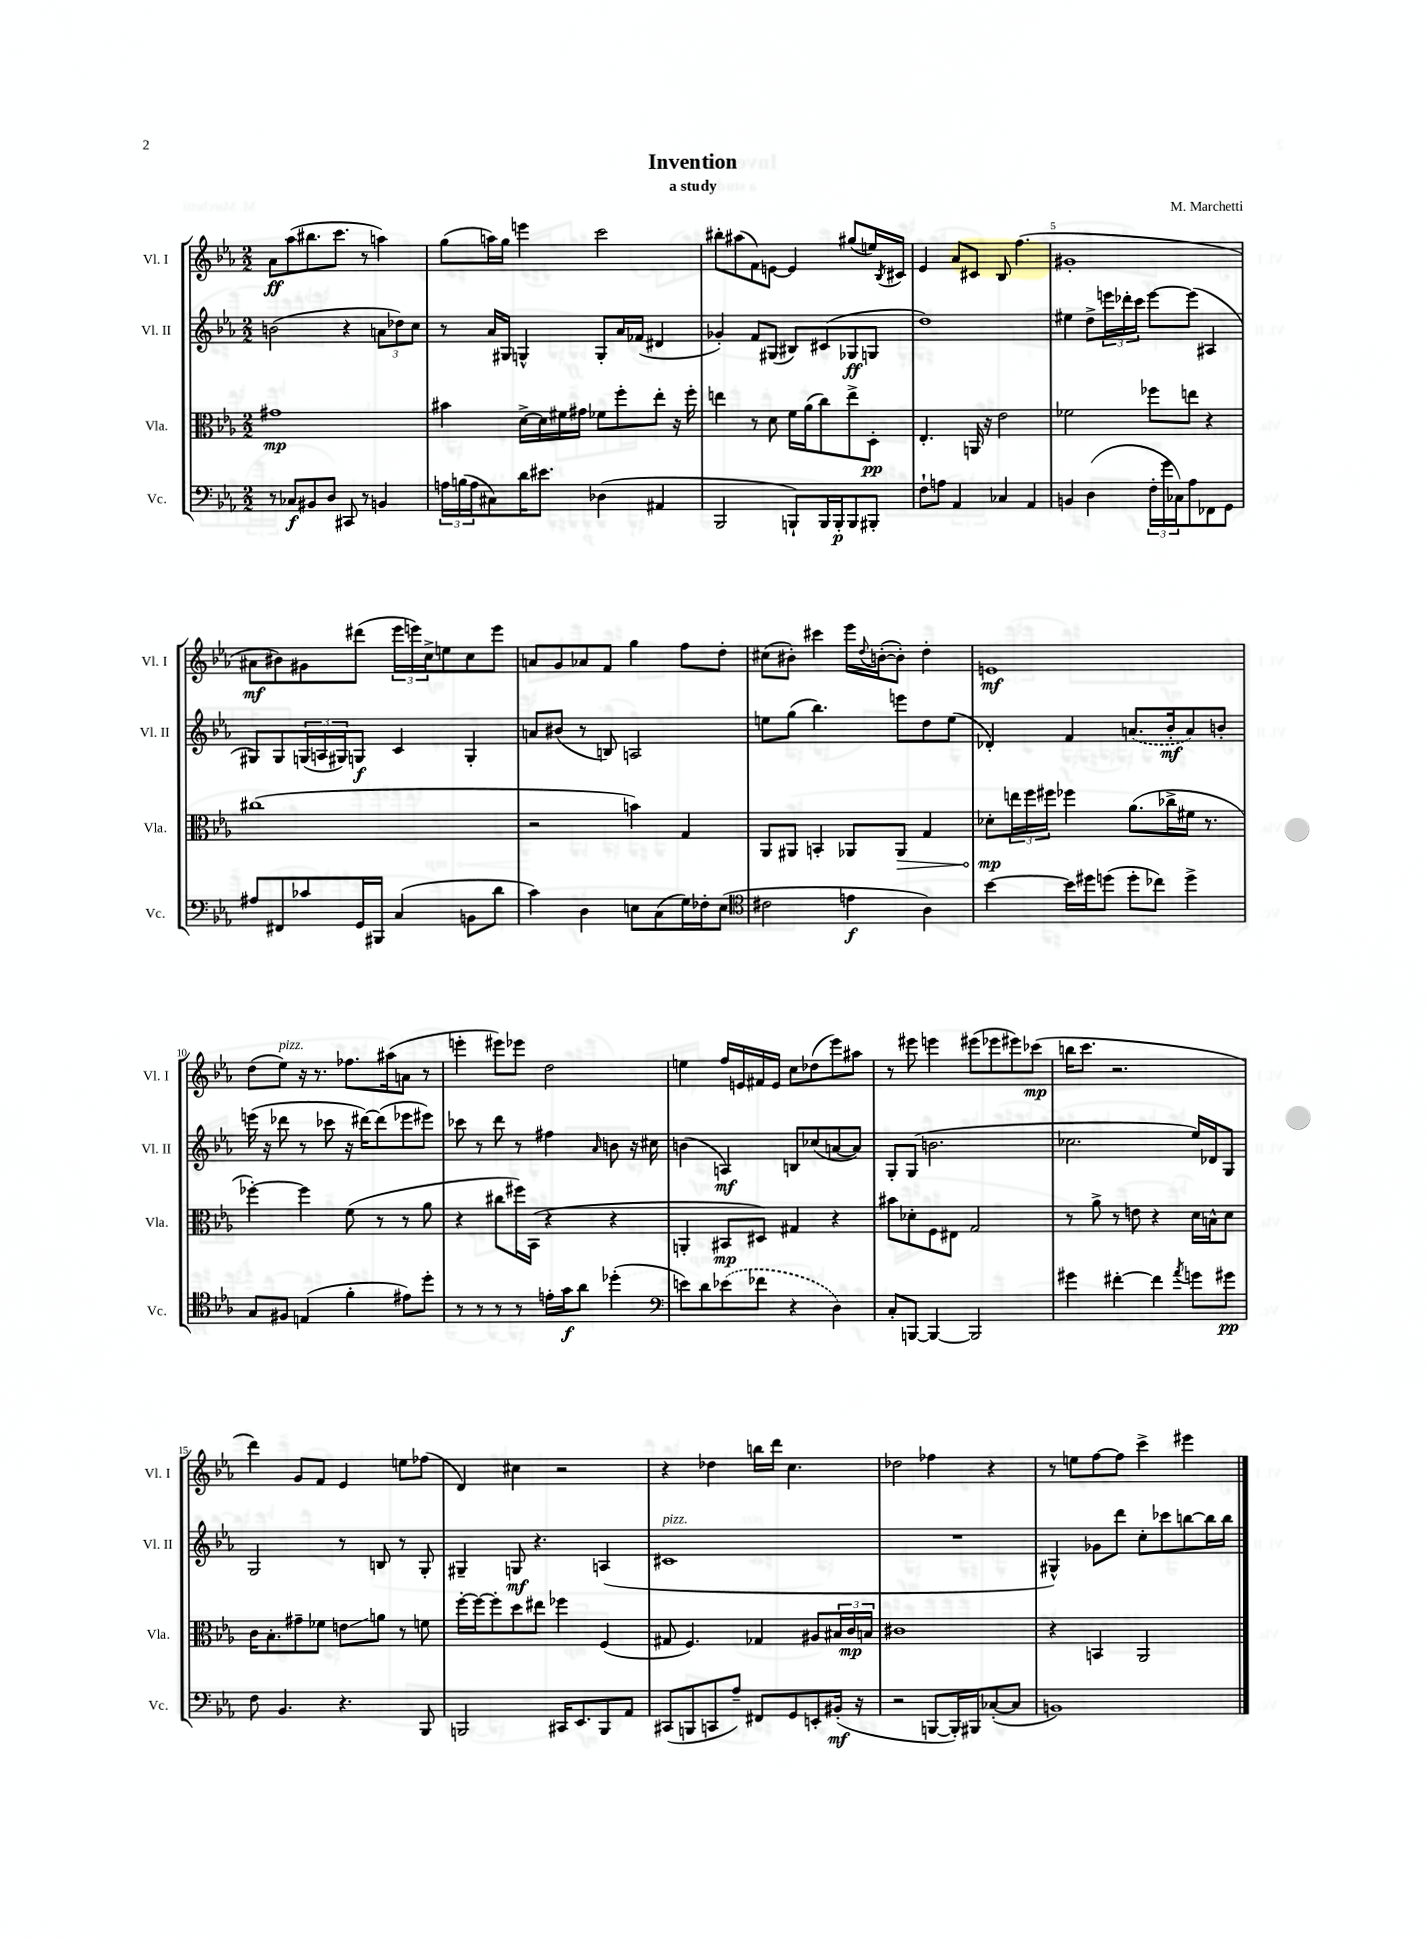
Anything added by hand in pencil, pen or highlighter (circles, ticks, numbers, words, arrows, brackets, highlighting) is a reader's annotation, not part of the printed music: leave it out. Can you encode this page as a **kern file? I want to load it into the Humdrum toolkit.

**kern	**kern	**kern	**kern
*staff4	*staff3	*staff2	*staff1
*clefF4	*clefC3	*clefG2	*clefG2
*k[b-e-a-]	*k[b-e-a-]	*k[b-e-a-]	*k[b-e-a-]
*M2/2	*M2/2	*M2/2	*M2/2
8r	1g#	(2b	8a-
8C-	.	.	(8aa-
8BB#	.	.	8.bb#
8D	.	.	.
.	.	.	8.ccc
8CC#	.	4r	.
8r	.	.	8r
4BB	.	12a	4aa)
.	.	12dd-)	.
.	.	12cc	.
=	=	=	=
24A	4b#	8r	(8gg
(24B	.	.	.
24A	.	.	.
8C#)	.	16a-	16aa)
.	.	16G#	16gg
16d	[16d^	4G^^	4eee
8.e#	16d]	.	.
.	16f#	.	.
.	16g#	.	.
(4D-	8f-	8G'	2ccc
.	8ff'	16a-	.
.	.	(16f-	.
4AA#	8ee-'	4d#	.
.	16r	.	.
.	16ff'	.	.
=	=	=	=
2BBB-	4ee	4g-')	8bb#'
.	.	.	(8aa#
.	8r	8f	8f)
.	8d	(8G#	[8e
8BBB`)	16f	8B#)	4e]
.	(16a-	.	.
16BBB	8cc)	(8c#	.
16BBB'	.	.	.
8BBB	8ee^	8G-	(8gg#
8BBB#'	8D'	8G	16ee)
.	.	.	8qB-
.	.	.	16c#
=	=	=	=
8F`	4.E-'	1dd)	4e-
8A	.	.	.
4AA-	.	.	8a-
.	16AA	.	8c#
.	16r	.	.
4C-	2e-	.	8B-
.	.	.	(4.ff
4AA-	.	.	.
=	=	=	=
4BB	2f-	4ee#	1g#'
(4D	.	8dd^	.
.	.	24eee	.
.	.	24ddd-'	.
.	.	24ccc	.
24F'	8ff-	[8eee	.
24g	.	.	.
24C-)	.	.	.
8A-	8ee	(8eee]	.
8FF-	4r	4A#	.
8GG	.	.	.
=	=	=	=
8A#	(1cc#	8G#)	8a#
8FF#	.	8G#	8b#)
8c-	.	(24G	8g#
.	.	24A	.
.	.	24G#)	.
16GG	.	8G	(8ddd#
16BBB#	.	.	.
(4C	.	4c	24eee-
.	.	.	24eee)
.	.	.	24cc^
.	.	.	8ee
8BB	.	4G'	8cc
8d	.	.	8eee
=	=	=	=
4c)	2r	8a	8a
.	.	(8b#	8g
4D	.	8r	8a-
.	.	8B)	8f
8E	4b)	2A	4gg
(8C	.	.	.
16G)	4G	.	8ff
16F-'	.	.	.
(8E	.	.	8dd'
=	=	=	=
*clefC4	*	*	*
2c#	8AA-	8ee	(8cc#
.	8AA#	(8gg	8b#')
.	4BB'	4.bb-)	4ccc#
4e	8AA-	.	16eee-
.	.	.	8qqdd
.	.	.	([16b'
.	8AA-	8eee	8b'])
4A-)	4G	8dd	4dd'
.	.	(8ee	.
=	=	=	=
[4b-	8d-'	4d-')	1e
.	24ee	.	.
.	24ff	.	.
.	24ff#	.	.
16b-]	4ff-	4f	.
16dd#	.	.	.
(8dd	.	.	.
8dd'	(8.a-	(8.a	.
8cc-)	.	.	.
.	16cc-^	16b-'	.
4dd^	16f#	8a)	.
.	8.r	.	.
.	.	8b'	.
=	=	=	=
8G	[4ff-')	(16eee	(8dd
.	.	16r	.
8F#	.	8ddd-	8ee-)
(4E	4ff-]	8r	16r
.	.	.	8.r
.	.	8ccc-	.
4f'	(8f	16r	8.ff-
.	.	[16ddd#)	.
.	8r	(8ddd#]	.
.	.	.	(16aa#
8e#)	8r	8eee-	8a
8dd'	8a-	8eee#)	8r
=	=	=	=
8r	4r	8ccc-	4eee'
8r	.	8r	.
8r	8cc#	8ddd	8eee#)
8r	16ff#)	8r	8eee-
.	(16BB-	.	.
16e'	4r	4ff#	2dd
16g	.	.	.
8a-	.	.	.
.	.	16qqa-	.
(4dd-'	4r	8b	.
.	.	16r	.
.	.	16cc#	.
=	=	=	=
*clefF4	*	*	*
8e)	4AA'	(4b	4ee
8d	.	.	.
(8e-	8BB#	4A)	16ff
.	.	.	16e
8f-	8D#)	.	16f#
.	.	.	16e
4r	4G#	8B	8cc
.	.	(8cc-	(8dd-
4D)	4r	[8a	8eee-)
.	.	8a])	8aa#
=	=	=	=
8C'	8b#	8G'	8r
[8BBB	8d-'	(8G	8eee#
4BBB_	8F	2.b	4eee
.	8E#	.	.
2BBB]	2G	.	(8eee#
.	.	.	8eee-
.	.	.	8eee#)
.	.	.	(8ccc-
=	=	=	=
4g#	8r	2.cc-	16bb
.	.	.	8.ccc
.	8a-^	.	.
[4f#'	8r	.	2.r
.	8e	.	.
4f#]	4r	.	.
8qa-	.	.	.
8g	16d	16ee-)	.
.	16B^^	16d-	.
8g#	8d	8G	.
=	=	=	=
8F	16c	2G	4ddd)
.	8.B-'	.	.
4.BB-	.	.	.
.	8g#~	.	8g
.	8f-	.	8f
4.r	8e	8r	4e-
.	8a	8B	.
.	8r	8r	8ee
8BBB-	8f	8G'	(8ff-
=	=	=	=
2BBB	[16ff'	4G#~	4d)
.	16ff_	.	.
.	8ff']	.	.
.	8dd	8G	4cc#
.	8ee#	4.r	.
16CC#	4ff-	.	2r
8.EE-	.	.	.
8BBB	(4F	(4A	.
8AA-	.	.	.
=	=	=	=
(8CC#	8G#	1c#	4r
8BBB	4.F)	.	.
8CC	.	.	4dd-
8A-~)	.	.	.
8FF#	4G-	.	16bb
.	.	.	16ddd
8GG	.	.	4.cc
8EE'	8A#	.	.
(16BB#'	24B#	.	.
.	24c	.	.
16r	.	.	.
.	24B	.	.
=	=	=	=
2r	1c#	1r	2dd-
[8BBB	.	.	4ff-
16BBB'])	.	.	.
16BBB#	.	.	.
([8C-'	.	.	4r
8C-]	.	.	.
=	=	=	=
1BB)	4r	4G#^^)	8r
.	.	.	8ee
.	4BB	8g-	[8ff
.	.	8ddd	8ff]
.	2AA-	8cc'	4ccc^
.	.	8ccc-	.
.	.	[8bb	4eee#
.	.	16bb]	.
.	.	16bb	.
==	==	==	==
*-	*-	*-	*-
